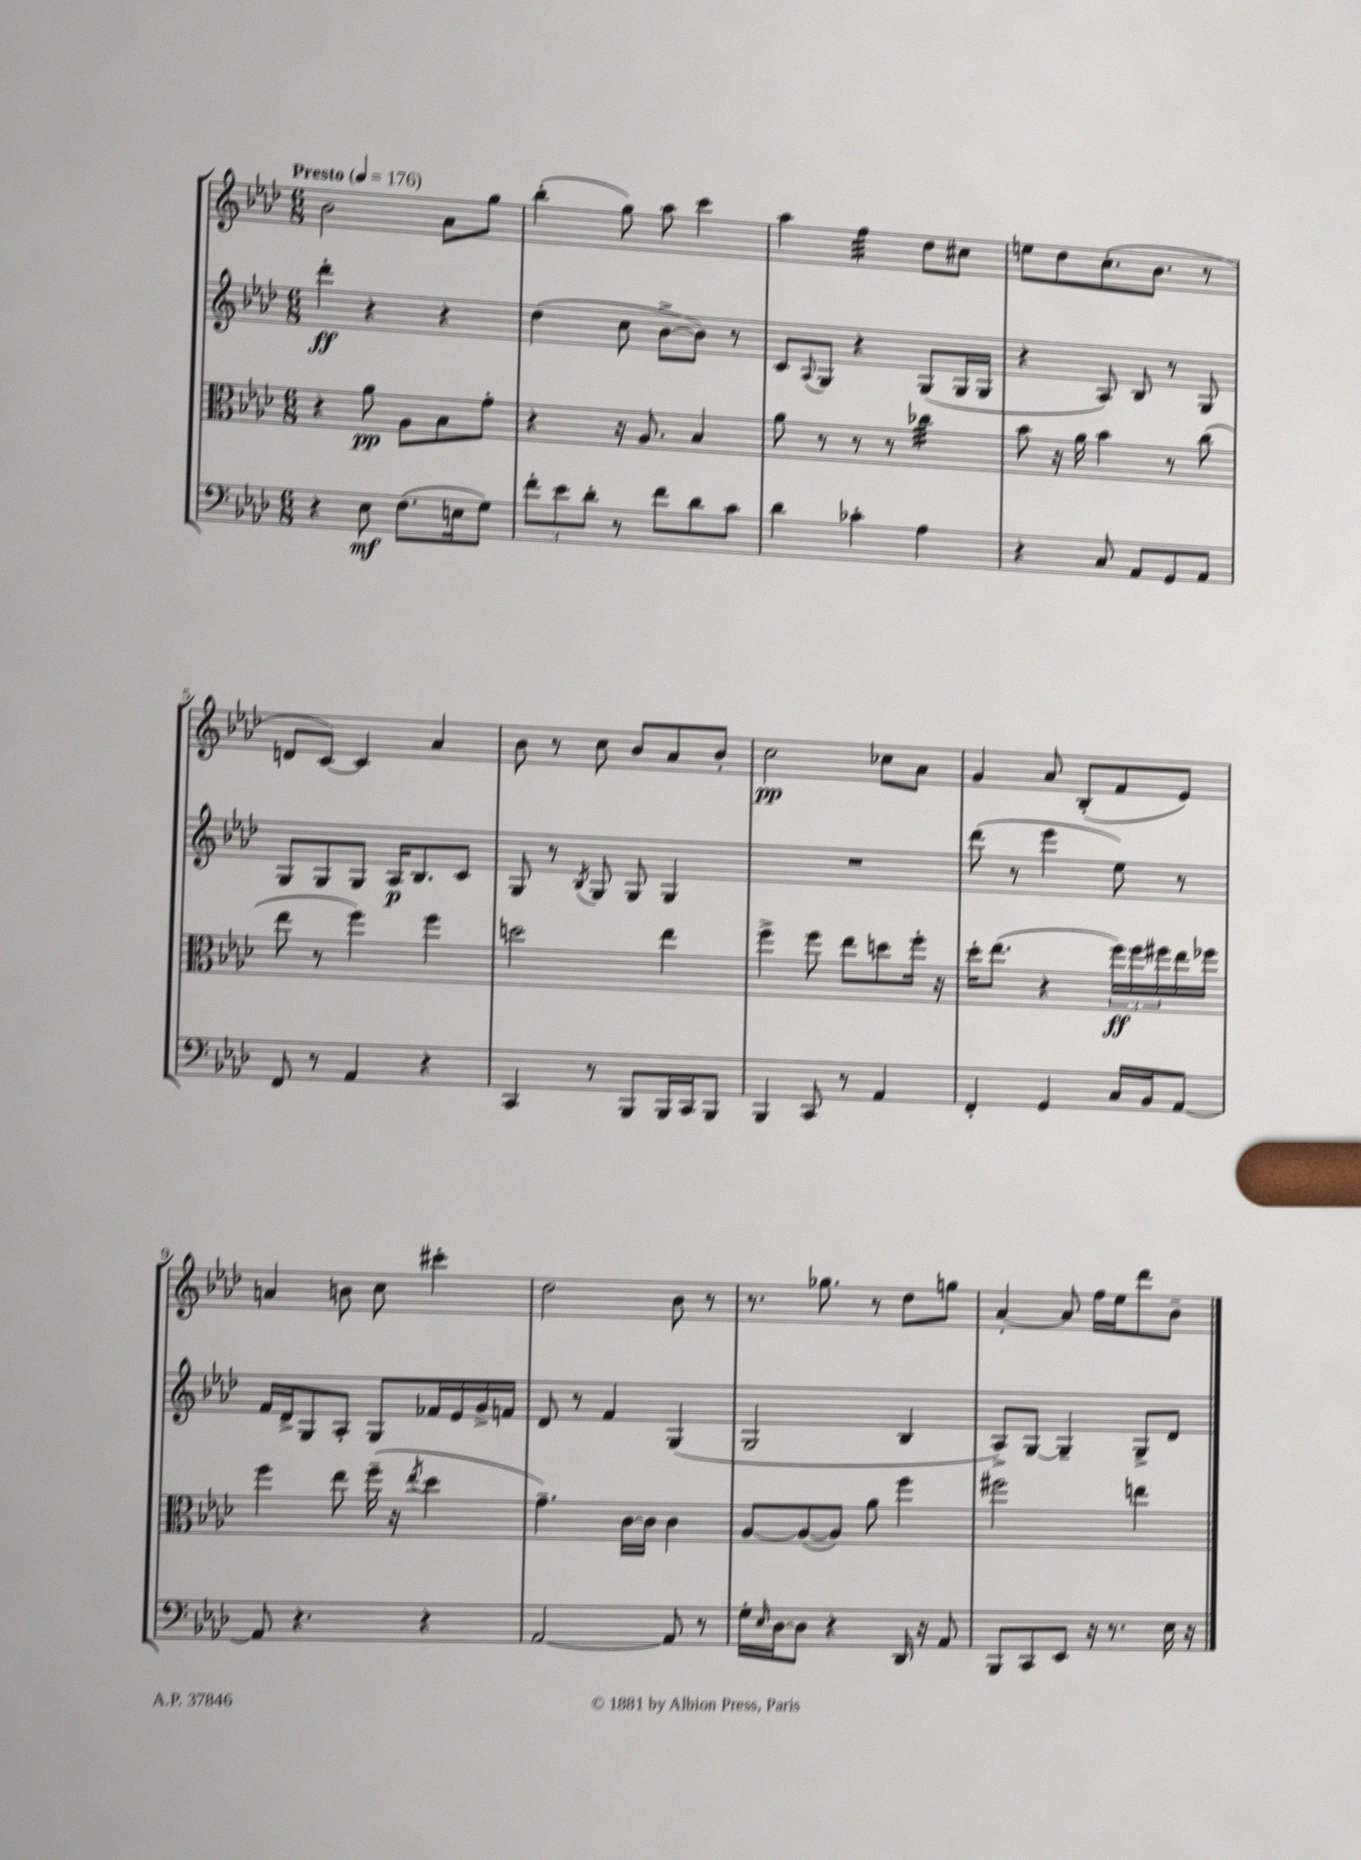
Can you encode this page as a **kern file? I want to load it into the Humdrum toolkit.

**kern	**kern	**kern	**kern
*staff4	*staff3	*staff2	*staff1
*clefF4	*clefC3	*clefG2	*clefG2
*k[b-e-a-d-]	*k[b-e-a-d-]	*k[b-e-a-d-]	*k[b-e-a-d-]
*M6/8	*M6/8	*M6/8	*M6/8
*MM176	*MM176	*MM176	*MM176
4r	4r	4ddd-'\	2b-\
8E-\	8a-\	4r	.
(8.F\L	8A-\L	.	.
.	8B-\	4r	8a-\L
16E\k	.	.	.
8G\J)	8g'\J	.	8gg\J
=	=	=	=
12f'\L	4r	(4dd-\	(4bb-'\
12e-\	.	.	.
12d-'\J	.	.	.
8r	16r	8cc\	8gg\)
.	8.A-/	.	.
8f\L	.	[8b-^\L	8aa-\
8d-\	4B-/	8b-\]J)	4ccc\
8c\J	.	8r	.
=	=	=	=
4d-\	8a-\	8c/L	4aa-\
.	.	8qqA-/	.
.	8r	8G/J	.
4c-'\	8r	4r	4ff\
.	8r	.	.
4A-\	4cc-\	(8G/L	8dd-\L
.	.	16G/L	8cc#\J
.	.	16G/JJ	.
=	=	=	=
4r	8b-\	4r	8ee\L
.	16r	.	8dd-\
.	16a-\	.	.
8C/	4b-\	8A-/)	(8.cc'\
8AA-/L	.	8B-/	.
.	.	.	8.b-\J
8GG/	8r	8r	.
8AA-/J	(8cc\	8G/	8r
=	=	=	=
8FF/	8ee-\	8G/L	8d/L
8r	8r	8G/	[8c/J)
4AA-/	4ff\)	8G/J	4c/]
.	.	16A-/LK	.
.	.	8.B-/	.
4r	4ff\	.	4a-/
.	.	8c/J	.
=	=	=	=
4CC/	2dd\	8G/	8b-\
.	.	8r	8r
.	.	8qB-/	.
8r	.	8G/	8cc\
8BBB-/L	.	8G/	8b-/L
16BBB-/L	4ee-\	4G/	8a-/
16CC/J	.	.	.
8BBB-/J	.	.	8b-'/J
=	=	=	=
4BBB-/	4ff^\	2.r	2cc\
8CC/	8ff\	.	.
8r	8ee-\L	.	.
4AA-/	8dd\	.	8cc-\L
.	16ff'\Jk	.	8a-\J
.	16r	.	.
=	=	=	=
4FF'/	16dd-'\LK	(8ddd-\	4g/
.	(8.ee-\J	.	.
.	.	8r	.
4GG/	4r	4eee-\	8a-/
.	.	.	(8B-'/L
16C/LL	24ff\LL)	8ee-\)	8f/
.	24ff\	.	.
16BB-/J	.	.	.
.	24ff#\	.	.
[8AA-/J	16ee-\	8r	8e-/J)
.	16ff-\JJ	.	.
=	=	=	=
8AA-/]	4ff\	16f/LL	4a/
.	.	16d-^/J	.
4.r	.	8G/	.
.	8ee-\	8A-'/J	8b\
.	(16ff~\	8G/L	8cc\
.	16r	.	.
.	8qee-/	.	.
4r	4dd-\	16f-/L	4ccc#'\
.	.	16e-/	.
.	.	16g^/	.
.	.	16f/JJ	.
=	=	=	=
[2AA-/	4.g~\)	8d-/	2dd-\
.	.	8r	.
.	.	4f/	.
.	[16c\LL	.	.
.	16c\]JJ	.	.
8AA-/]	4c\	(4G/	8b-\
8r	.	.	8r
=	=	=	=
16G'\LL	[8A-/L	2G/	8.r
16qqE-/	.	.	.
[16D-\J	.	.	.
8D-\]J	(8A-/_	.	.
.	.	.	8.gg-\
4r	8A-/]J)	.	.
.	8a-\	.	8r
16DD-/	4ff\	4B-/	8dd-\L
16r	.	.	.
8AA-/	.	.	8gg\J
=	=	=	=
8BBB-/L	2ff#\	8A-^/L)	[4a-'/
8CC/	.	[8G/J	.
8EE-/J	.	4G~/]	8a-/]
16r	.	.	16ff\LL
8.r	.	.	16ee-\J
.	4ee\	8G^/L	8ddd-\
16E-\	.	8d-/J	8b-~\J
16r	.	.	.
==	==	==	==
*-	*-	*-	*-
